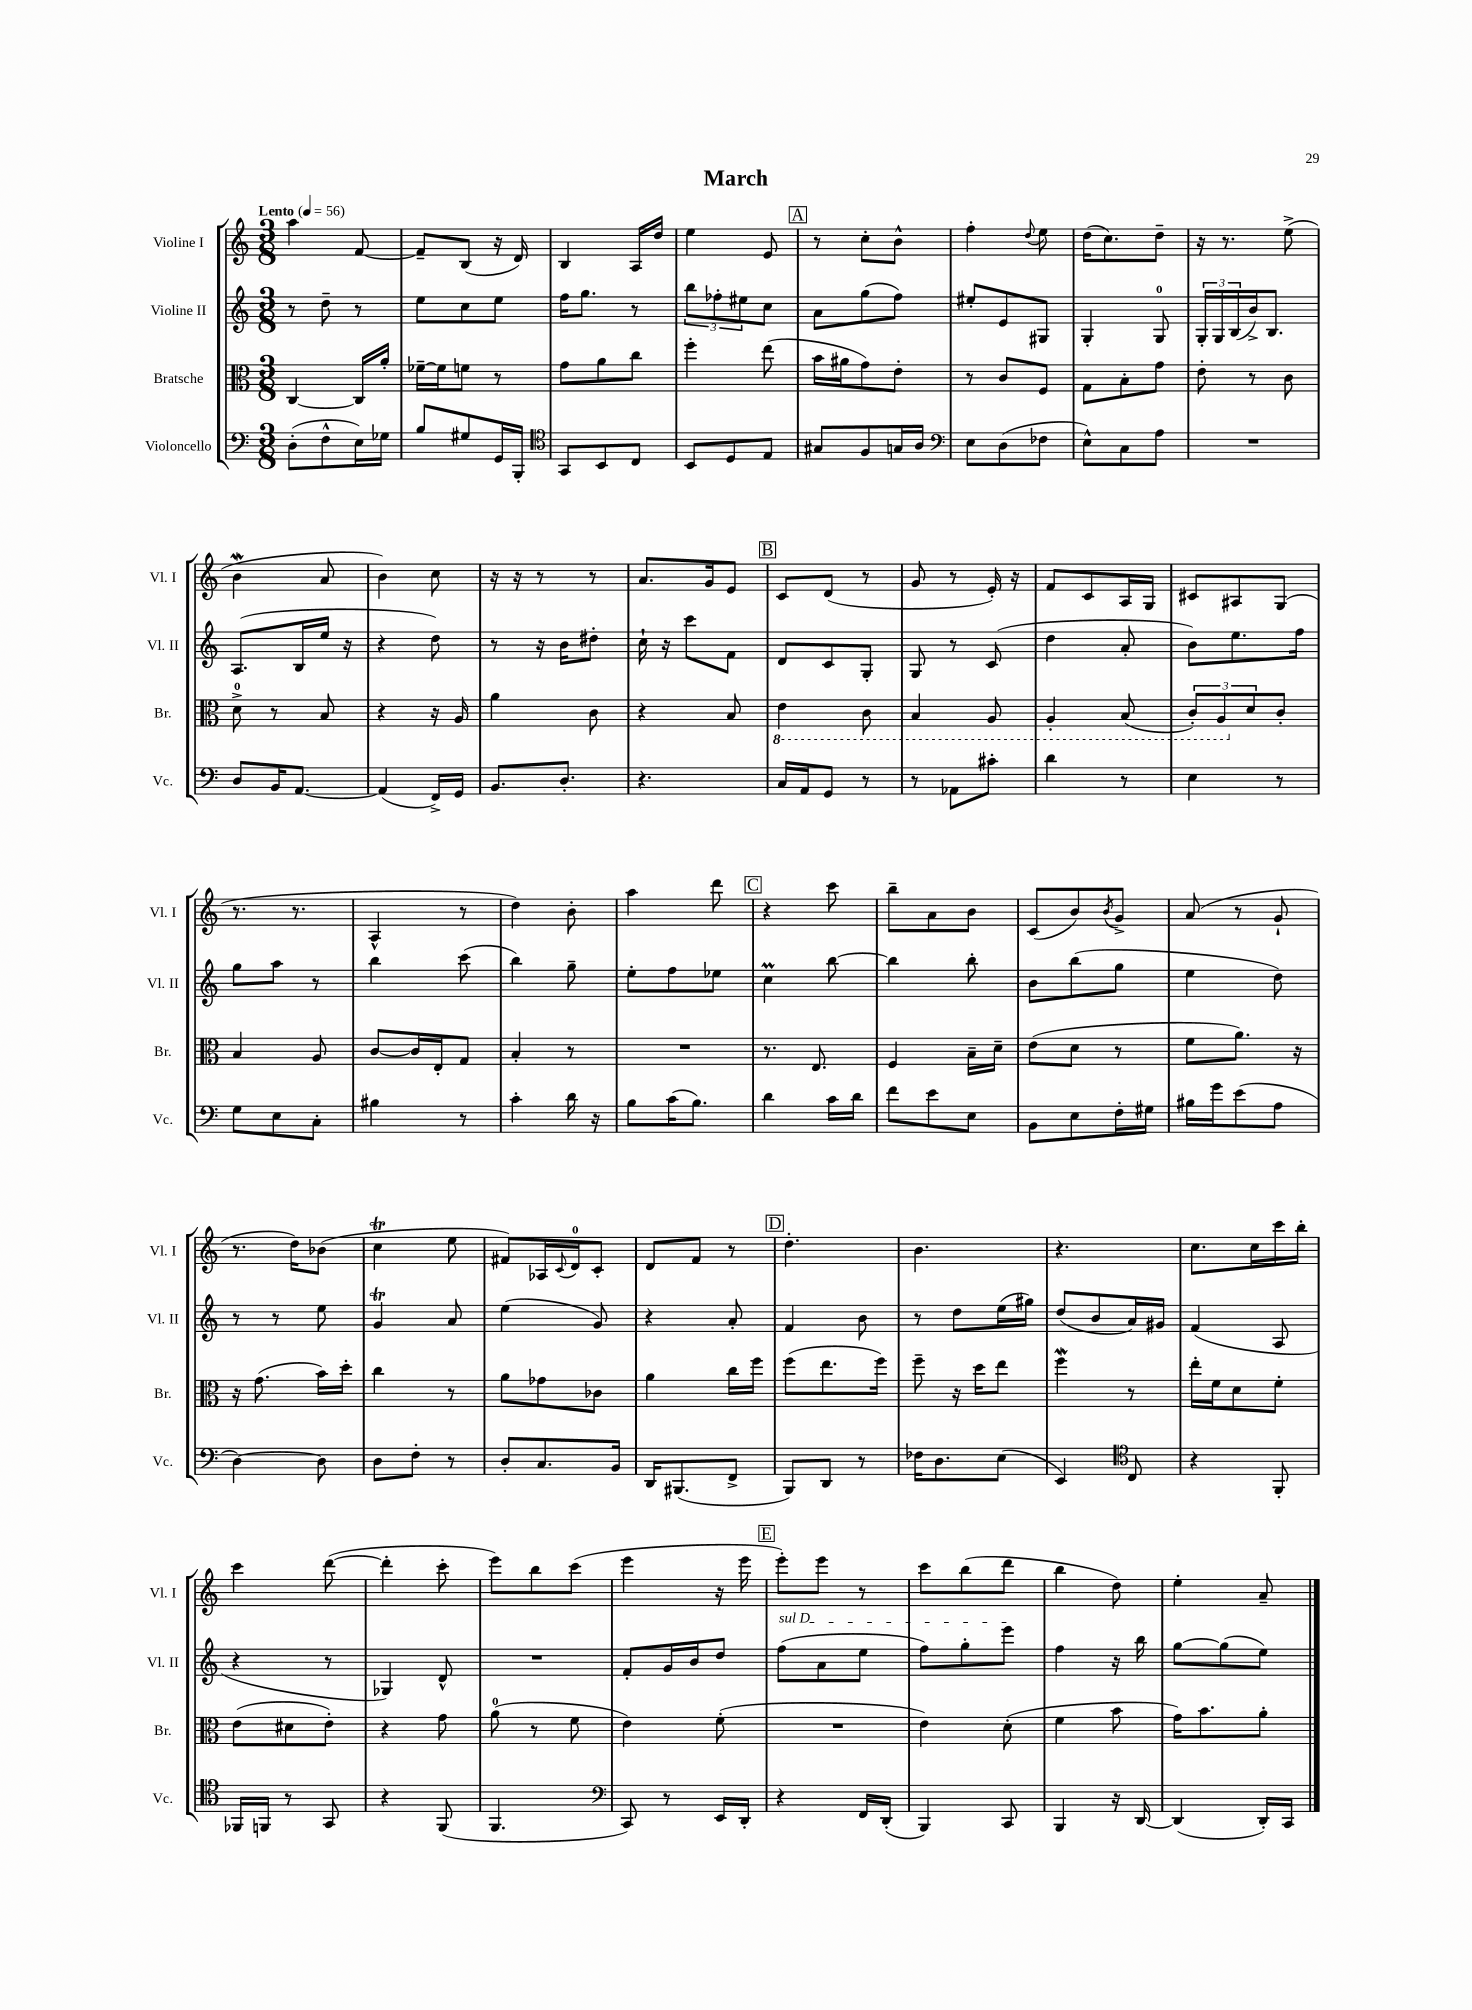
\header { title = "March" }
<<
\new StaffGroup <<
\new Staff = "s0" \with { instrumentName = "Violine I" shortInstrumentName = "Vl. I" } {
    \clef treble \key c \major \numericTimeSignature \time 3/8 \tempo "Lento" 4 = 56
    a''4 f'8~ |
    f'8-- b8( r16 d'16) |
    b4 a16 d''16 |
    e''4 e'8 |
    \mark \markup { \box "A" } r8 c''8-. b'8-^ |
    f''4-. \appoggiatura { d''8 } e''8 |
    d''16( c''8.) d''8-- |
    r16 r8. e''8->( |
    b'4\mordent a'8 |
    b'4) c''8 |
    r16 r16 r8 r8 |
    a'8. g'16 e'8 |
    \mark \markup { \box "B" } c'8 d'8( r8 |
    g'8 r8 e'16-.) r16 |
    f'8 c'8 a16 g16 |
    cis'8 ais8 g8( |
    r8. r8. |
    a4-^ r8 |
    d''4) b'8-. |
    a''4 d'''8 |
    \mark \markup { \box "C" } r4 c'''8 |
    b''8-- a'8 b'8 |
    c'8( b'8) \acciaccatura { b'8 } g'8-> |
    a'8( r8 g'8-! |
    r8. d''16) bes'8( |
    c''4\trill e''8 |
    fis'8) aes16 \appoggiatura { c'8 } d'16-0 c'8-. |
    d'8 f'8 r8 |
    \mark \markup { \box "D" } d''4.-. |
    b'4. |
    r4. |
    c''8. c''16 c'''16 b''16-. |
    c'''4 d'''8~( |
    d'''4-. c'''8-. |
    e'''8) b''8 c'''8( |
    e'''4 r16 e'''16 |
    \mark \markup { \box "E" } e'''8-.) e'''8 r8 |
    c'''8 b''8( d'''8 |
    b''4 d''8) |
    e''4-. a'8-- \bar "|." |
}
\new Staff = "s1" \with { instrumentName = "Violine II" shortInstrumentName = "Vl. II" } {
    \clef treble \key c \major \numericTimeSignature \time 3/8
    r8 d''8-- r8 |
    e''8 c''8 e''8 |
    f''16 g''8. r8 |
    \tuplet 3/2 { b''8 fes''8-. eis''8 } c''8 |
    \mark \markup { \box "A" } a'8 g''8( f''8) |
    eis''8-. e'8 gis8 |
    g4-. g8-0 |
    \tuplet 3/2 { g16-. g16 b16( } b'16->) b8. |
    a8.( b16 e''16 r16 |
    r4 d''8) |
    r8 r16 b'16 dis''8-. |
    c''16-! r16 c'''8 f'8 |
    \mark \markup { \box "B" } d'8 c'8 g8-. |
    g8 r8 c'8( |
    d''4 a'8-. |
    b'8) e''8. f''16 |
    g''8 a''8 r8 |
    b''4 c'''8( |
    b''4) g''8-- |
    e''8-. f''8 ees''8 |
    \mark \markup { \box "C" } c''4\prall b''8~ |
    b''4 b''8-. |
    b'8 b''8( g''8 |
    e''4 d''8) |
    r8 r8 e''8 |
    g'4\trill a'8 |
    e''4( g'8) |
    r4 a'8-. |
    \mark \markup { \box "D" } f'4 b'8 |
    r8 d''8 e''16( gis''16) |
    d''8( b'8 a'16) gis'16 |
    f'4( a8 |
    r4 r8 |
    ges4) d'8-^ |
    R4. |
    f'8-. g'16 b'16 d''8 |
    \mark \markup { \box "E" } \once \override TextSpanner.bound-details.left.text = \markup { \italic "sul D" } f''8\startTextSpan( a'8 e''8 |
    f''8) g''8-. e'''8\stopTextSpan |
    f''4 r16 b''16 |
    g''8~ g''8( e''8) \bar "|." |
}
\new Staff = "s2" \with { instrumentName = "Bratsche" shortInstrumentName = "Br." } {
    \clef alto \key c \major \numericTimeSignature \time 3/8
    c4~ c16 a'16-. |
    fes'16~-- fes'16 f'8 r8 |
    g'8 a'8 c''8 |
    f''4-. e''8( |
    \mark \markup { \box "A" } b'16 ais'16 g'8) e'8-. |
    r8 c'8 f8 |
    g8 b8-. g'8 |
    e'8-. r8 c'8 |
    d'8-0-> r8 b8 |
    r4 r16 a16 |
    a'4 c'8 |
    r4 b8 |
    \mark \markup { \box "B" } \ottava #-1 e4 c8 |
    b,4 a,8 |
    a,4-. b,8( |
    \tuplet 3/2 { c8-.) a,8 \ottava #0 d'8 } c'8-. |
    b4 a8 |
    c'8~ c'16 e16-. g8 |
    b4-. r8 |
    R4. |
    \mark \markup { \box "C" } r8. e8. |
    f4 b16-- d'16-- |
    e'8( d'8 r8 |
    f'8 a'8.) r16 |
    r16 g'8.( b'16) d''16-. |
    c''4 r8 |
    a'8 ges'8 ces'8 |
    a'4 c''16 f''16 |
    \mark \markup { \box "D" } f''8( e''8. f''16) |
    f''8-- r16 d''16 e''8 |
    f''4\mordent r8 |
    e''16-. f'16 d'8 f'8-. |
    e'8( dis'8 e'8-.) |
    r4 g'8 |
    a'8-0( r8 f'8 |
    e'4) f'8-.( |
    \mark \markup { \box "E" } R4. |
    e'4) d'8-.( |
    f'4 b'8 |
    g'16) b'8. a'8-. \bar "|." |
}
\new Staff = "s3" \with { instrumentName = "Violoncello" shortInstrumentName = "Vc." } {
    \clef bass \key c \major \numericTimeSignature \time 3/8
    d8-.( f8-^ e16) ges16 |
    b8 gis8 g,16 b,,16-. |
    \clef tenor g,8 b,8 c8 |
    b,8 d8 e8 |
    \mark \markup { \box "A" } gis8 f8 g16 a16 |
    \clef bass e8 d8( fes8 |
    e8-^) c8 a8 |
    R4. |
    d8 b,16 a,8.~ |
    a,4( f,16->) g,16 |
    b,8. d8.-. |
    r4. |
    \mark \markup { \box "B" } c16 a,16 g,8 r8 |
    r8 aes,8 cis'8-. |
    d'4 r8 |
    e4 r8 |
    g8 e8 c8-. |
    bis4 r8 |
    c'4-. d'16 r16 |
    b8 c'16( b8.) |
    \mark \markup { \box "C" } d'4 c'16 d'16 |
    f'8 e'8 e8 |
    b,8 e8 f16-. gis16 |
    bis16 g'16 e'8( a8 |
    d4~) d8 |
    d8 f8-. r8 |
    d8-. c8. b,16 |
    d,16 bis,,8.( f,8-> |
    \mark \markup { \box "D" } b,,8) d,8 r8 |
    fes16 d8. e8( |
    e,4) \clef tenor c8 |
    r4 f,8-. |
    fes,16 f,16 r8 g,8 |
    r4 f,8( |
    f,4. |
    \clef bass c,8) r8 e,16 d,16-. |
    \mark \markup { \box "E" } r4 f,16 d,16-.( |
    b,,4) c,8 |
    b,,4 r16 d,16~ |
    d,4( d,16-.) c,16 \bar "|." |
}
>>
>>
\layout { \context { \Score \remove "Bar_number_engraver" } }
